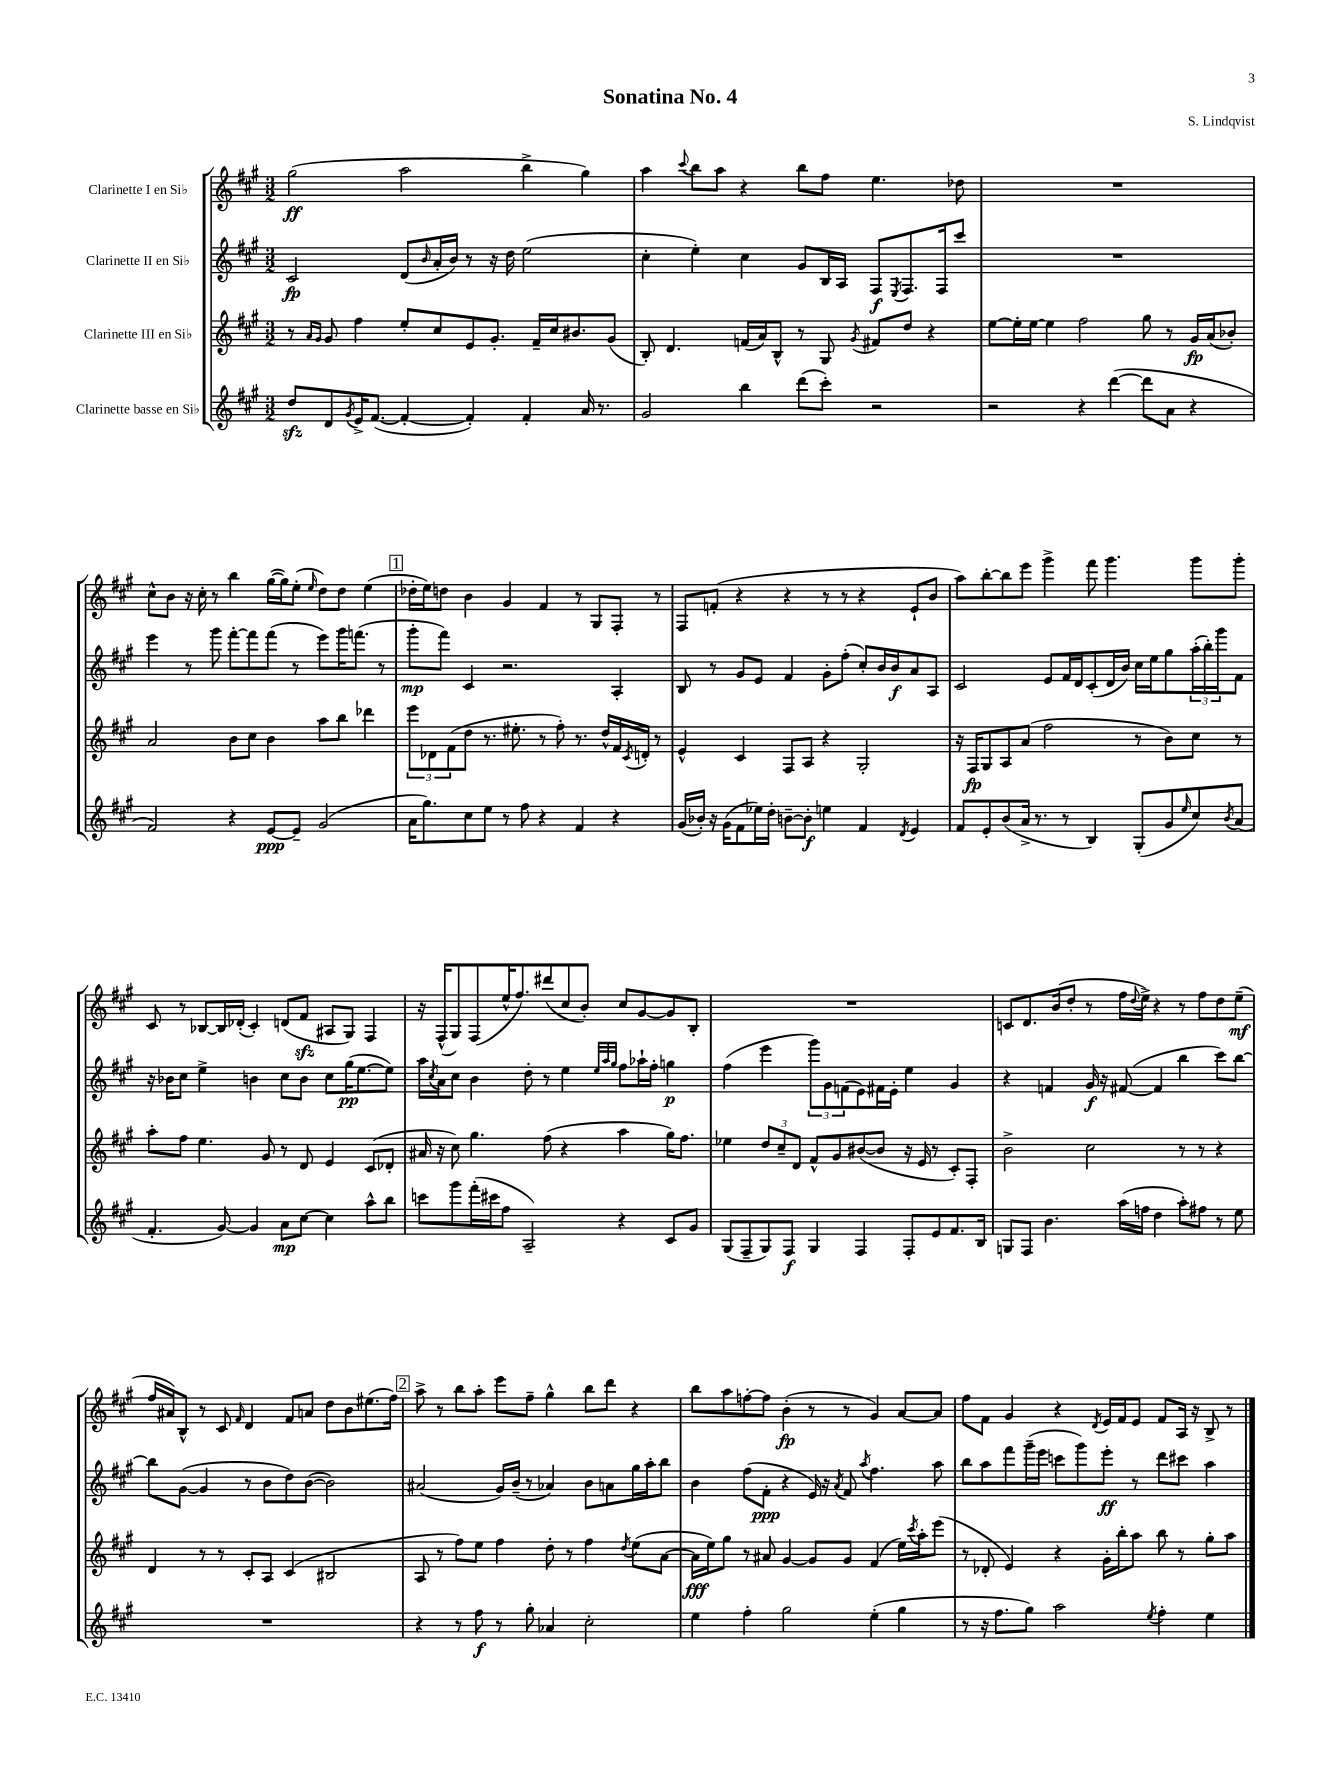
\header { title = "Sonatina No. 4" composer = "S. Lindqvist" }
<<
\new StaffGroup <<
\new Staff = "s0" \with { instrumentName = "Clarinette I en Sib" } {
    \clef treble \key a \major \numericTimeSignature \time 3/2
    gis''2\ff( a''2 b''4-> gis''4) |
    a''4 \appoggiatura { cis'''8 } b''8 a''8 r4 b''8 fis''8 e''4. des''8 |
    R1. |
    cis''8-^ b'8 r16 cis''16-. r8 b''4 gis''16~( gis''16) e''8-.( \grace { e''16 } d''8) d''8 e''4( |
    \mark \markup { \box "1" } des''16-. e''16) d''8 b'4 gis'4 fis'4 r8 gis8 fis8-. r8 |
    fis8 f'8-.( r4 r4 r8 r8 r4 e'8-! b'8 |
    a''8) b''8~-. b''8 e'''8 gis'''4-> fis'''8 gis'''4. gis'''8 gis'''8-. |
    cis'8 r8 bes8~ bes16 des'16-.( cis'4-.) d'8( fis'8\sfz ais8 gis8) fis4 |
    r16 fis16-^( gis8) fis8( e''16-^ fis''8.) dis'''8( cis''8 b'8-.) cis''8 gis'8~ gis'8 b8-. |
    R1. |
    c'8 d'8. b'16( d''8-. r8 fis''16 \appoggiatura { d''8 } e''16->) r4 r8 fis''8 d''8 e''8--\mf( |
    fis''16 ais'16) b8-^ r8 cis'8 \grace { fis'16 } d'4 fis'8 a'8 d''8 b'8 eis''8.( fis''16) |
    \mark \markup { \box "2" } a''8-> r8 b''8 a''8-. e'''8 fis''8-- gis''4-^ b''8 d'''8 r4 |
    b''8 a''8 f''8~-. f''8 b'4-.\fp( r8 r8 gis'4) a'8~ a'8 |
    fis''8 fis'8 gis'4 r4 \acciaccatura { d'8 } e'16 fis'16 e'8 fis'8 a16 r16 b8-> r8 \bar "|." |
}
\new Staff = "s1" \with { instrumentName = "Clarinette II en Sib" } {
    \clef treble \key a \major \numericTimeSignature \time 3/2
    cis'2\fp d'8( \grace { b'16 } a'16-. b'16) r8 r16 d''16 e''2( |
    cis''4-. e''4-.) cis''4 gis'8 b16 a16 fis8\f \acciaccatura { e8 } fis8. fis16 cis'''8 |
    R1. |
    e'''4 r8 gis'''8 fis'''8~-. fis'''8 fis'''8( r8 e'''8) gis'''16 f'''8.( r8 |
    \mark \markup { \box "1" } gis'''8-.\mp fis'''8) cis'4 r2. a4-. |
    b8 r8 gis'8 e'8 fis'4 gis'8-. fis''8-.( cis''8-.) b'16 b'16\f a'8 a8 |
    cis'2 e'8 fis'16 d'16 cis'8-.( d'16 b'16) cis''16 e''16 gis''8 \tuplet 3/2 { a''16-.( b''16-.) gis'''16 } fis'8 |
    r16 bes'16 cis''8 e''4-> b'4 cis''8 b'8 cis''8 gis''16\pp( e''8.~ e''8) |
    a''16 \acciaccatura { cis''8 } a'16 cis''8 b'4 d''8-. r8 e''4 \grace { e''32 a''32 gis''32 } fis''8 aes''16-! fis''16-. g''4\p |
    fis''4( e'''4 \tuplet 3/2 { gis'''8) gis'8 f'8( } e'8) fis'16 e'16-. e''4 gis'4 |
    r4 f'4 gis'16\f r16 fis'8~( fis'4 b''4 cis'''8) b''8~ |
    b''8 gis'8~( gis'4 r8 b'8 d''8) b'8~( b'2) |
    \mark \markup { \box "2" } ais'2( gis'16) b'16--( r8 aes'4) b'8 a'8 gis''16 a''16-. b''8 |
    b'4 fis''8( fis'8-.\ppp r4 e'16) r16 \acciaccatura { a'8 } fis'8 \acciaccatura { a''8 } fis''4. a''8 |
    b''8 a''8 fis'''8 gis'''16--( e'''16 c'''8 gis'''8) e'''8-.\ff r8 d'''8 cis'''8 a''4 \bar "|." |
}
\new Staff = "s2" \with { instrumentName = "Clarinette III en Sib" } {
    \clef treble \key a \major \numericTimeSignature \time 3/2
    r8 \grace { a'16 gis'16 } gis'8 fis''4 e''8-. cis''8 e'8 gis'8.-. fis'16-- cis''16 bis'8. gis'8( |
    b8-.) d'4. f'16( a'16) b8-^ r8 gis8 \acciaccatura { gis'8 } fis'8 d''8 r4 |
    e''8~ e''16-. e''16~ e''4 fis''2 gis''8 r8 gis'16\fp a'16( bes'8-.) |
    a'2 b'8 cis''8 b'4 a''8 b''8 des'''4 |
    \mark \markup { \box "1" } \tuplet 3/2 { e'''8 des'8 fis'8( } d''8 r8. eis''8.-. r8 fis''8-.) r8. d''16-^ fis'16 \acciaccatura { cis'8 } d'16-. r8 |
    e'4-^ cis'4 fis8 a8 r4 gis2-. |
    r16 fis16\fp gis8 a8 a'8( fis''2 r8 b'8) cis''8 r8 |
    a''8-. fis''8 e''4. gis'8 r8 d'8 e'4 cis'8( des'8-. |
    ais'16 r16 cis''8) gis''4. fis''8( r4 a''4 gis''16) fis''8. |
    ees''4 \tuplet 3/2 { d''8 cis''8-- d'8 } fis'8-^ gis'8 bis'8~( bis'8 r16 e'16 r8 cis'8-.) fis8-. |
    b'2-> cis''2 r8 r8 r4 |
    d'4 r8 r8 cis'8-. a8 cis'4( bis2 |
    \mark \markup { \box "2" } a8 r8 fis''8) e''8 fis''4 d''8-. r8 fis''4 \acciaccatura { d''8 } e''8( a'8~ |
    a'16\fff e''16) gis''8 r8 ais'8 gis'4~ gis'8 gis'8 fis'4( e''16) \acciaccatura { cis'''8 } a''16-. e'''8( |
    r8 des'8-. e'4) r4 gis'16-. b''16-. a''8 b''8 r8 gis''8-. a''8 \bar "|." |
}
\new Staff = "s3" \with { instrumentName = "Clarinette basse en Sib" } {
    \clef treble \key a \major \numericTimeSignature \time 3/2
    d''8\sfz d'8 \acciaccatura { gis'8 } e'16-> fis'8.~( fis'4~-. fis'4-.) fis'4-. a'16 r8. |
    gis'2 b''4 d'''8( cis'''8-.) r2 |
    r2 r4 d'''4~( d'''8 a'8 r4 |
    fis'2) r4 e'8~\ppp e'8-- gis'2( |
    \mark \markup { \box "1" } a'16 gis''8.) cis''8 e''8 r8 fis''8 r4 fis'4 r4 |
    gis'16( bes'16-.) r16 gis'16( fis'8 ees''16) d''16-. b'8~-- b'8-.\f e''4 fis'4 \acciaccatura { d'8 } e'4 |
    fis'8 e'8-. b'8( a'16-> r8. r8 b4) gis8-.( gis'8 \grace { e''16 } cis''8) \acciaccatura { b'8 } a'8( |
    fis'4.-. gis'8~) gis'4 a'8\mp cis''8~ cis''4 a''8-^ b''8 |
    c'''8 gis'''8 fis'''16-.( cis'''16 fis''8 a2--) r4 cis'8 gis'8 |
    gis8( fis8-- gis8) fis8\f gis4 fis4 fis8-. e'8 fis'8. b16 |
    g8 fis8 b'4. a''16( f''16 d''4 a''8-.) fis''8 r8 e''8 |
    R1. |
    \mark \markup { \box "2" } r4 r8 fis''8\f r8 gis''8-. aes'4 cis''2-. |
    e''4 fis''4-. gis''2 e''4-.( gis''4 |
    r8 r16 fis''8. gis''8) a''2 \acciaccatura { e''8 } fis''4-. e''4 \bar "|." |
}
>>
>>
\layout { \context { \Score \remove "Bar_number_engraver" } }
